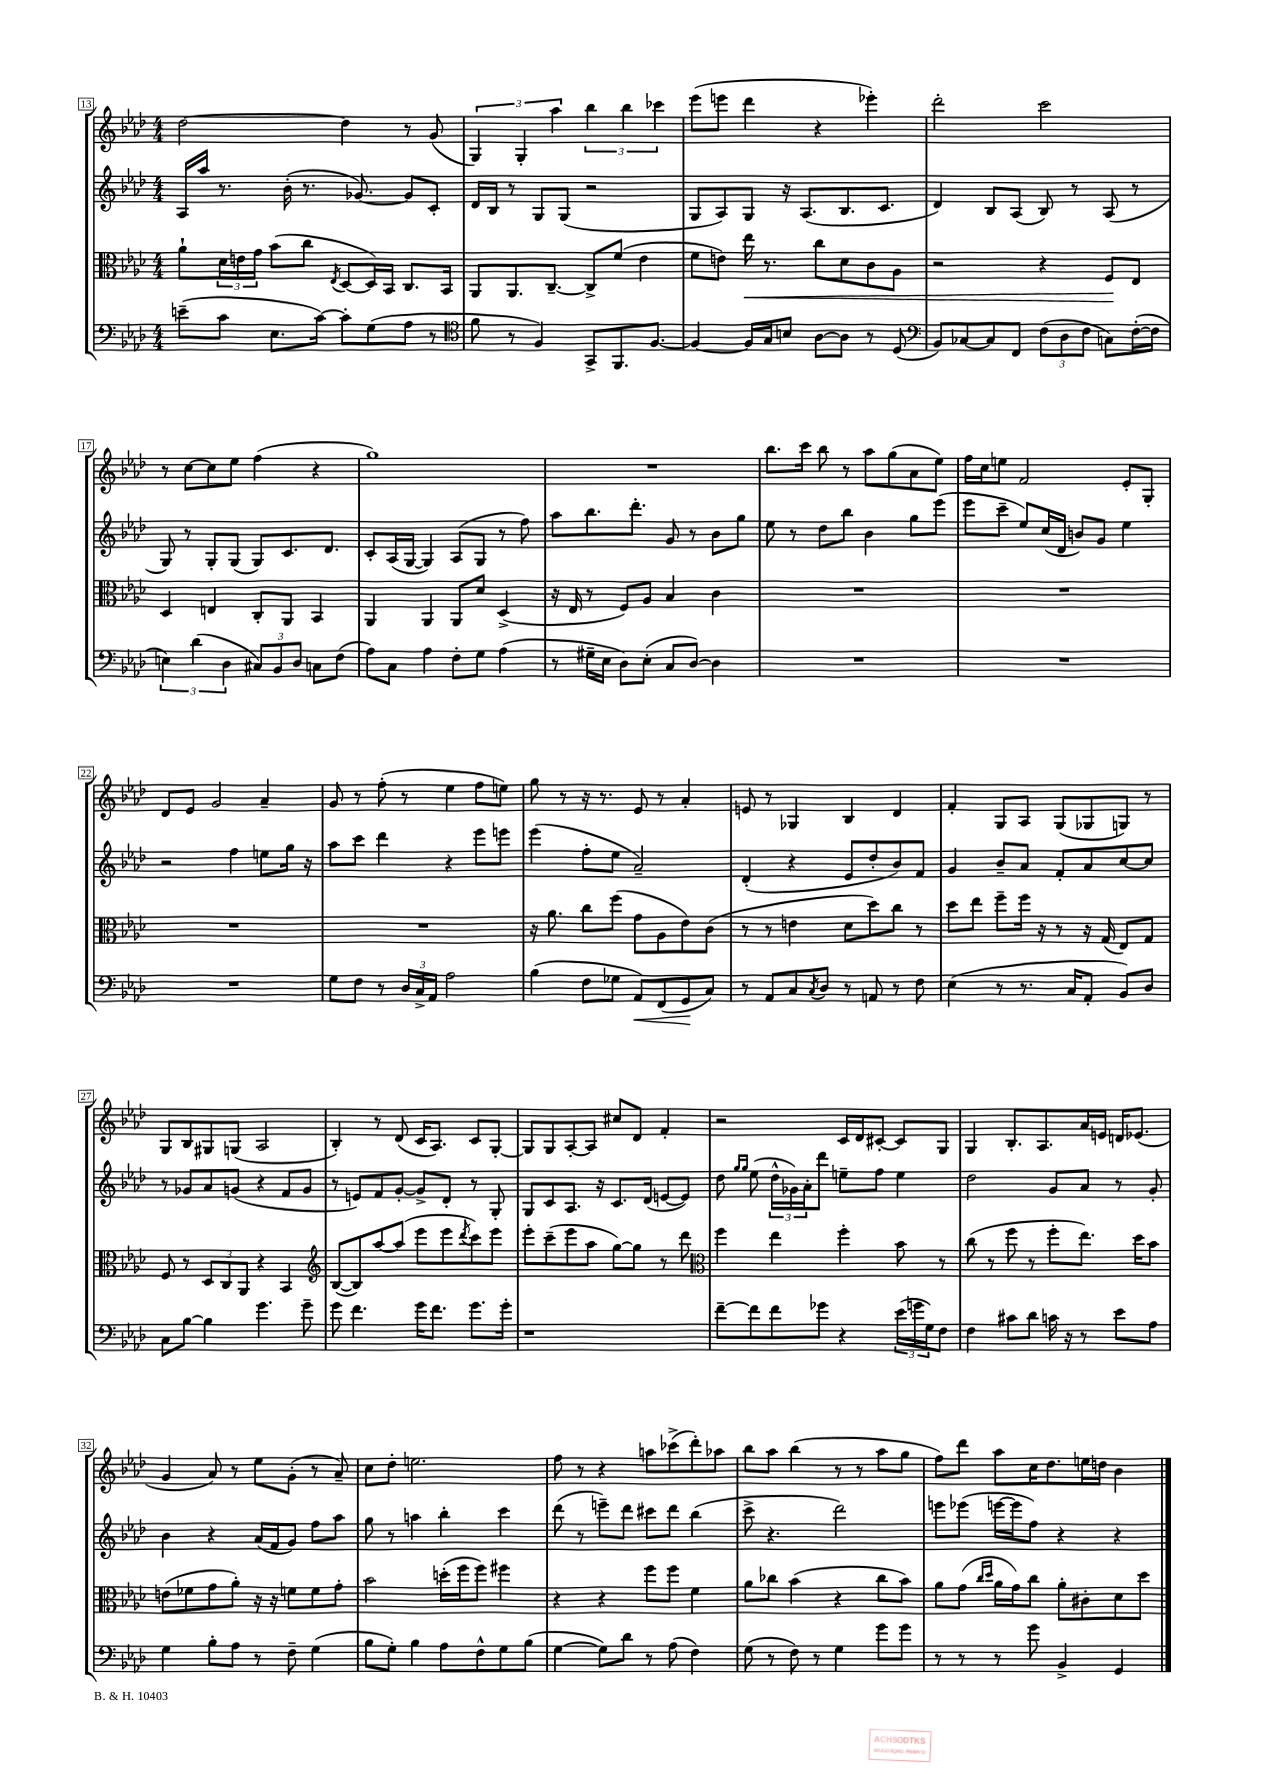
<<
\new StaffGroup <<
\new Staff = "s0" {
    \clef treble \key aes \major \numericTimeSignature \time 4/4
    des''2~ des''4 r8 g'8( |
    \tuplet 3/2 { g4) g4-. aes''4 } \tuplet 3/2 { bes''4 bes''4 ces'''4 } |
    ees'''8( e'''8 des'''4 r4 ees'''4-.) |
    des'''2-. c'''2 |
    r8 c''8~ c''8 ees''8 f''4( r4 |
    g''1) |
    R1 |
    bes''8. c'''16 bes''8 r8 aes''8 g''8( aes'8 ees''8) |
    f''16 c''16 e''8 f'2 ees'8-. g8-. |
    des'8 ees'8 g'2 aes'4-- |
    g'8 r8 f''8-.( r8 ees''4 f''8 e''8) |
    g''8 r8 r16 r8. ees'8 r8 aes'4-. |
    e'8 r8 ges4 bes4 des'4 |
    f'4-. g8 aes8 g8( ges8 g8) r8 |
    g8 bes8 gis8 g8( aes2 |
    bes4-.) r8 des'8( c'16 aes8.) c'8 g8~-. |
    g8 g8 aes8~-. aes8 cis''8 des'8 f'4-. |
    r2 c'16 des'16 cis'8~-. cis'8 g8 |
    g4 bes8.-. aes8. aes'16 e'16 d'16 ees'8.( |
    g'4 aes'8) r8 ees''8 g'8-.( r8 aes'8--) |
    c''8 des''8-. e''2. |
    f''8 r8 r4 a''8 ces'''8->( des'''8-.) aes''8 |
    bes''8 aes''8 bes''4( r8 r8 aes''8 g''8 |
    f''8) des'''8 aes''8 c''16 des''8. e''16 d''16 bes'4 \bar "|." |
}
\new Staff = "s1" {
    \clef treble \key aes \major \numericTimeSignature \time 4/4
    aes16 aes''16 r8. bes'16-.( r8. ges'8.~) ges'8 c'8-. |
    des'16 bes16 r8 g8 g8( r2 |
    g8 aes8) g8 r16 aes8.( bes8. c'8. |
    des'4) bes8 aes8( bes8) r8 aes8( r8 |
    g8) r8 g8-. g8( g8) c'8. des'8. |
    c'8-. aes16( g16~ g4) aes8( g8 r8 f''8) |
    aes''8 bes''8. des'''8.-. g'8 r8 bes'8 g''8 |
    ees''8 r8 des''8 bes''8 bes'4 g''8 ees'''8( |
    ees'''8 c'''8-- ees''8) c''16( des'16 b'8) g'8 ees''4 |
    r2 f''4 e''8 g''16 r16 |
    aes''8 c'''8 des'''4 r4 ees'''8 e'''8 |
    ees'''4( f''8-. ees''8 aes'2--) |
    des'4-.( r4 ees'8 des''8-. bes'8) f'8 |
    g'4 bes'8-- aes'8 f'8-. aes'8 c''8~ c''8 |
    r8 ges'8 aes'8 g'8( r4 f'8 g'8 |
    r8 e'8) f'8 g'8~-. g'8-> des'8-. r8 g8-. |
    g8 c'8 aes8. r16 c'8. des'16( e'8~ e'8) |
    des''8 \grace { g''16 g''16 } ees''8( \tuplet 3/2 { des''16-^ ges'16) aes'16-. } des'''8 e''8-- f''8 e''4 |
    des''2 g'8 aes'8 r8 g'8-. |
    bes'4 r4 aes'16( f'16 g'8) f''8 aes''8 |
    g''8 r8 a''4 bes''4-. c'''4 |
    des'''8( r8 e'''8--) des'''8 cis'''8 des'''8 bes''4( |
    c'''8-> r4. des'''2) |
    e'''8 ees'''8( e'''16~ e'''16 f''8) r4 r4 \bar "|." |
}
\new Staff = "s2" {
    \clef alto \key aes \major \numericTimeSignature \time 4/4
    aes'8-! \tuplet 3/2 { des'16 e'16 g'16 } bes'8( c''8 \acciaccatura { ees8 } des8~ des16) bes,16 c8. bes,16 |
    aes,8 aes,8. c8.~-- c8-> f'8( ees'4 |
    f'8 e'8) ees''16\< r8. c''8 des'8 c'8 aes8 |
    r2 r4 f8\! ees8 |
    des4 e4 c8-. aes,8 bes,4 |
    aes,4 aes,4 aes,8 des'8 des4->( |
    r16 ees16 r8 f8) aes8 bes4 c'4 |
    R1 |
    R1 |
    R1 |
    R1 |
    r16 aes'8. c''8 f''8( g'8 aes8 ees'8) c'8( |
    r8 r8 e'4 des'8 des''8) c''8 r8 |
    des''8 ees''8 f''8-- f''16 r16 r8 r16 g16( ees8) g8 |
    f8 r8 \tuplet 3/2 { des8 c8 aes,8 } r4 bes,4 |
    \clef treble bes8~( bes8) aes''8~ aes''8( ees'''8 ees'''8 \acciaccatura { des'''8 } c'''8) ees'''8 |
    ees'''8-. c'''8--( ees'''8 aes''8 g''8~) g''8 r8 des'''8 |
    \clef alto f''4 ees''4 f''4-. bes'8 r8 |
    c''8( r8 f''8 r8 f''8-. ees''8.) des''16 bes'8 |
    e'8( fes'8 g'8 aes'8-.) r16 r16 f'8 f'8 g'8-. |
    bes'2 d''16-.( f''16 f''8) fis''4 |
    r4 r4 f''8 f''8 f'4 |
    aes'8 ces''8 bes'4( r4 ces''8 bes'8) |
    aes'8 g'8( \grace { c''16 des''16 } aes'16 g'16) c''8 aes'8-. cis'8-. des'8 des''8 \bar "|." |
}
\new Staff = "s3" {
    \clef bass \key aes \major \numericTimeSignature \time 4/4
    e'8--( c'8 ees8. c'16~) c'8-. g8( aes8 r8 |
    \clef tenor f'8 r8 f4) g,8-> f,8. f8.~ |
    f4~ f16 g16 b8 aes8~ aes8 r8 des8( |
    \clef bass bes,8) ces8~ ces8 f,8 \tuplet 3/2 { f8( des8 f8 } c8) f16~-.( f16 |
    \tuplet 3/2 { e4) des'4( des4 } \tuplet 3/2 { cis8) bes,8 des8 } c8 f8( |
    aes8) c8 aes4 f8-. g8 aes4( |
    r8 gis16-- ees16 des8) ees8-.( c8 des8~) des4 |
    R1 |
    R1 |
    R1 |
    g8 f8 r8 \tuplet 3/2 { des16 c16-> aes,16 } aes2 |
    bes4( f8 ges8 aes,8\<) f,8( g,8\! c8) |
    r8 aes,8 c8 \acciaccatura { c8 } des8 r8 a,8 r8 f8 |
    ees4( r8 r8. c16 aes,8-. bes,8) des8 |
    c8 bes8~ bes4 g'4. g'8-- |
    g'8 f'4. g'16 f'8. g'8. g'16-. |
    r1 |
    f'8~-- f'8 f'8 ges'8 r4 \tuplet 3/2 { ees'16( g'16 g16) } f8 |
    f4 cis'8 des'8 c'16 r16 r8 ees'8 aes8 |
    g4 bes8-. aes8 r8 f8-- g4( |
    bes8 g8-.) bes4 aes8 f8-^ g8 bes8( |
    g4~ g8) des'8 r8 aes8( f4) |
    g8( r8 f8) r8 g4 g'8 g'8 |
    r8 r8 r8 g'8 bes,4-> g,4 \bar "|." |
}
>>
>>
\layout { \context { \Score currentBarNumber = #13 \override BarNumber.stencil = #(make-stencil-boxer 0.1 0.3 ly:text-interface::print) } }
